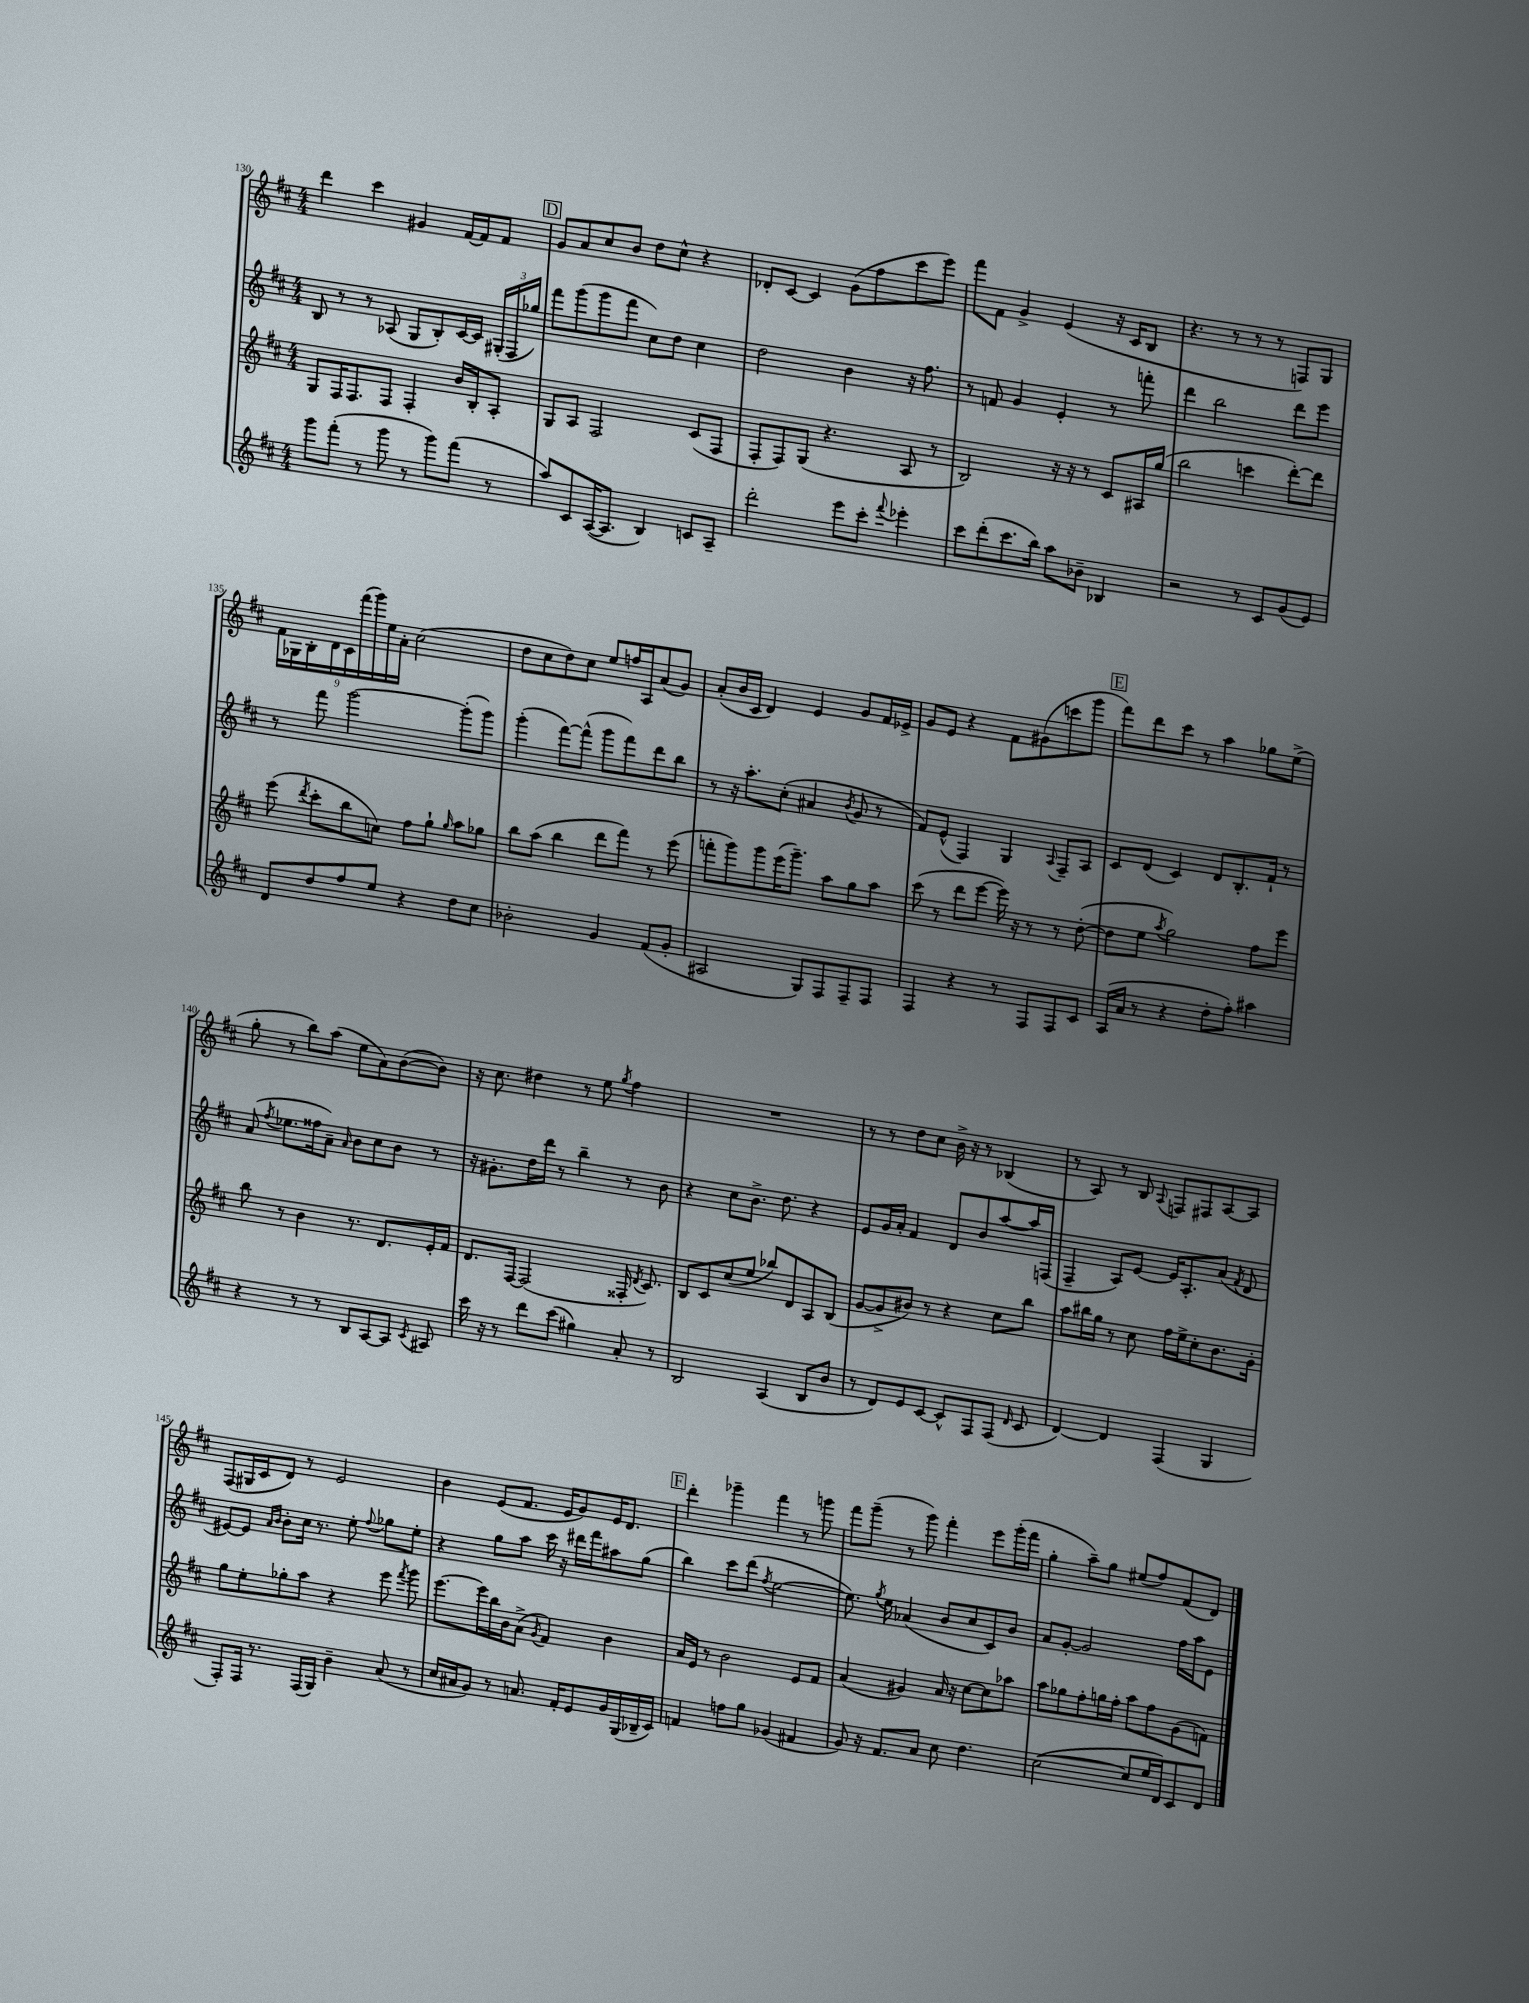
<<
\new StaffGroup <<
\new Staff = "s0" {
    \clef treble \key d \major \numericTimeSignature \time 4/4
    \autoBeamOff d'''4 cis'''4 gis'4 fis'16[~ fis'16 fis'8] |
    \mark \markup { \box "D" } g'8[ a'8 cis''8 b'8] d''8[ cis''8]-^ r4 |
    des'8[-. cis'8]~ cis'4 g'8[( fis''8 cis'''8 e'''8]) |
    fis'''8[ fis'8] g'4-> e'4( r16 cis'16[ b8] |
    r4. r8 r8 r8 f8[) g8] |
    \tuplet 9/8 { fis'16[ ges16 b16-. d'16 cis'16 fis'''16( g'''16) e''16 a'16]-. } cis''2( |
    d''8[ cis''8 d''8) cis''8] e''8[ f''16 a16 a'8( g'8]) |
    a'8[-.( b'16 cis'16] d'4) e'4 g'8[ fis'16 ees'16]-> |
    g'8[ e'8] r4 fis'8[ gis'8( c'''8 g'''8] |
    \mark \markup { \box "E" } fis'''8[) d'''8 cis'''8] r8 a''4 ges''8[ e''8]->( |
    g''8-. r8 b''8[) a''8]( e''8[ a'8) b'8~( b'8]) |
    r16 cis''8. dis''4 r8 e''8 \acciaccatura { g''8 } fis''4 |
    R1 |
    r8 r8 d''8[ cis''8] b'16-> r16 r8 bes4( |
    r8 a8) r8 b8 \appoggiatura { a8 } f8[ fis8 a8~ a8] |
    fis8[( gis16 cis'16 d'8]) r8 e'2 |
    b'4 e'8[( fis'8.] e'16[ g'8) e'16 d'8.] |
    \mark \markup { \box "F" } d'''4-. ges'''4-- fis'''4 r8 g'''8 |
    fis'''8[ g'''8]--( r8 g'''8) fis'''4-. e'''8[ g'''16-.( fis'''16] |
    g''4-. a''8[--) g''8] eis''8[( fis''8) fis'8( d'8]) \bar "|." |
}
\new Staff = "s1" {
    \clef treble \key d \major \numericTimeSignature \time 4/4
    \autoBeamOff b8 r8 r8 aes8( g8[ b8-.) cis'16~ cis'16] \tuplet 3/2 { gis16[-.( fis16 ges''16]) } |
    \mark \markup { \box "D" } fis'''8[ g'''8( g'''8 fis'''8] cis''8[) d''8] cis''4 |
    d''2 b'4 r16 fis''8. |
    r8 f'8 g'4 e'4-. r8 f'''8-. |
    d'''4 b''2 d'''8[ e'''8] |
    r8 fis'''8 g'''2~ g'''8[-.( g'''8]) |
    g'''4-.( fis'''8[~) fis'''8]-^( g'''8[ fis'''8) d'''8 b''8] |
    r8 r16 a''8.[-. cis''8]-.( ais'4 \acciaccatura { b'8 } g'8 r8 |
    fis'8[) e'8]-^( fis4) g4 \appoggiatura { a8 } fis8[-- a8] |
    \mark \markup { \box "E" } cis'8[ d'8]( cis'4) d'8[ b8.-. fis'16]-! r8 |
    a'8( \acciaccatura { fis''8 } ees''8.[ fisis''16 a'8]--) \grace { a'16 } b'8[ cis''8 b'8] r8 |
    r16 gis'8.[-. d''16 d'''16] r8 b''4-- r8 b'8 |
    r4 cis''8[ b'8.]-> d''8. r4 |
    e'8[ g'16 a'16]-. fis'4 d'8[ b'8 a''8~ a''16 f16]( |
    fis4-- a8[) e'8]~ e'16[ a8.-. a'8]( \acciaccatura { fis'8 } d'8 |
    eis'8[~) eis'8] \grace { a'16[ b'16] } b'8[-. cis''16] r8. e''8-. \appoggiatura { fis''8 } ges''8[ e''8]-. |
    r4 g''8[ a''8] cis'''16 r16 dis'''16[ fis'''16 ais''8 g''8]( |
    \mark \markup { \box "F" } b''4) cis'''8[ d'''8]( \acciaccatura { fis''8 } e''2~ |
    e''8.) \acciaccatura { g''8 } e''16 aes'4( b'8[ cis''8 cis'8) b'8] |
    a'8[ g'8]~-. g'2 fis''16[ a''16 e'8] \bar "|." |
}
\new Staff = "s2" {
    \clef treble \key d \major \numericTimeSignature \time 4/4
    \autoBeamOff g8[ fis16 fis8. fis8] fis4-. b'16[ b16-. a8]-. |
    \mark \markup { \box "D" } g8[ a8] fis2 cis'8[( fis8] |
    fis8[-. fis8) g8]( r4. a8 r8 |
    b2) r16 r16 r8 cis'8[ ais16 g''16]( |
    b''2 c'''4 d'''8[~-.) d'''8] |
    e'''8( \acciaccatura { d'''8 } cis'''8[-. b''8 c''8]) fis''8[ g''8]-! \grace { g''16 } a''8[ ges''8] |
    b''8[ a''8]( b''4 d'''8[ fis'''8]) r8 e'''8( |
    f'''8[-. g'''8) g'''8 e'''16( g'''8.]--) a''8[ g''8 a''8] |
    cis'''8( r8 d'''8[ e'''8]~ e'''16) r16 r8 r8 d''8~-.( |
    \mark \markup { \box "E" } d''8[ e''8] \acciaccatura { a''8 } g''2) fis''8[ e'''8] |
    b''8 r8 b'4 r8. d'8.[ e'16-. fis'16] |
    d'8.[ fis16]~ fis2( fisis16-. \acciaccatura { d'8 } cis'8.) |
    b8[ cis'8 cis''8( e''8] bes''8[) d'8 a8 b8]( |
    g'8[~ g'8-> bis'8]) r8 r4 cis''8[ b''8] |
    a''8[ bis''16 g''16] r8 cis''8 fis''16[ e''16-> cis''8-. b'8. g'16]-. |
    g''8[ e''8-. ges''8-. a''8] r4 e'''8 \acciaccatura { fis'''8 } g'''8 |
    e'''8.[~ e'''16 b''16 b'16 a'8]->( \acciaccatura { g'8 } fis'4) b'4 |
    \mark \markup { \box "F" } a'16[ e'16] r8 b'2 e'8[ fis'8] |
    a'4( gis'4) a'16 r16 cis''8[~ cis''8 aes''8] |
    a''8[ ges''8 fis''8-. g''16 fis''16]-. a''8[ fis''8 g'8( f'8]) \bar "|." |
}
\new Staff = "s3" {
    \clef treble \key d \major \numericTimeSignature \time 4/4
    \autoBeamOff g'''8[ fis'''8]-.( r8 g'''8 r8 g'''8[) fis'''8]( r8 |
    \mark \markup { \box "D" } a''8[) cis'8 a16~( a8.] b4) c'8[ a8]-- |
    d'''2-. e'''8[ cis'''8]-. \appoggiatura { fis'''8 } ees'''4-. |
    cis'''8[ d'''8-.( cis'''8. b''16]) a''8[ bes'8]-- bes4 |
    r2 r8 cis'8[ g'8( e'8]) |
    d'8[ d''8 fis''8 e''8] r4 d''8[ cis''8] |
    bes'2-. g'4 fis'8[( g'8]-. |
    ais2 g8[) fis8 fis8-- fis8] |
    fis4 r4 r8 fis8[ fis8 cis'8] |
    \mark \markup { \box "E" } a16[( a'16] r8 r4 d''8[-. fis''8]-.) ais''4 |
    r4 r8 r8 b8[ a8~ a8] \acciaccatura { cis'8 } ais8 |
    cis'''16 r16 r8 d'''8[ cis'''8]( gis''4) a'8-. r8 |
    b2 a4( b8[ b'8] |
    r8 d'8[) e'8 cis'8]~ cis'8[-^ fis8 fis8]( \grace { d'16 } cis'8 |
    d'4~) d'4 fis4( g4 |
    fis8[-.) fis16] r8. fis16[( g16]) b'4-- a'8( r8 |
    cis''16[ ais'16 g'8]) r8 a'8. fis'16[-. e'8 g'16 g16( bes16-- cis'16]) |
    \mark \markup { \box "F" } f'4 f''8[ g''8] ges'4( fis'4 |
    g'8) r16 fis'8.[ a'8] cis''8 d''4. |
    cis''2~( cis''8[ e''16 d'16) cis'8 d'8] \bar "|." |
}
>>
>>
\layout { \context { \Score currentBarNumber = #130 } }
